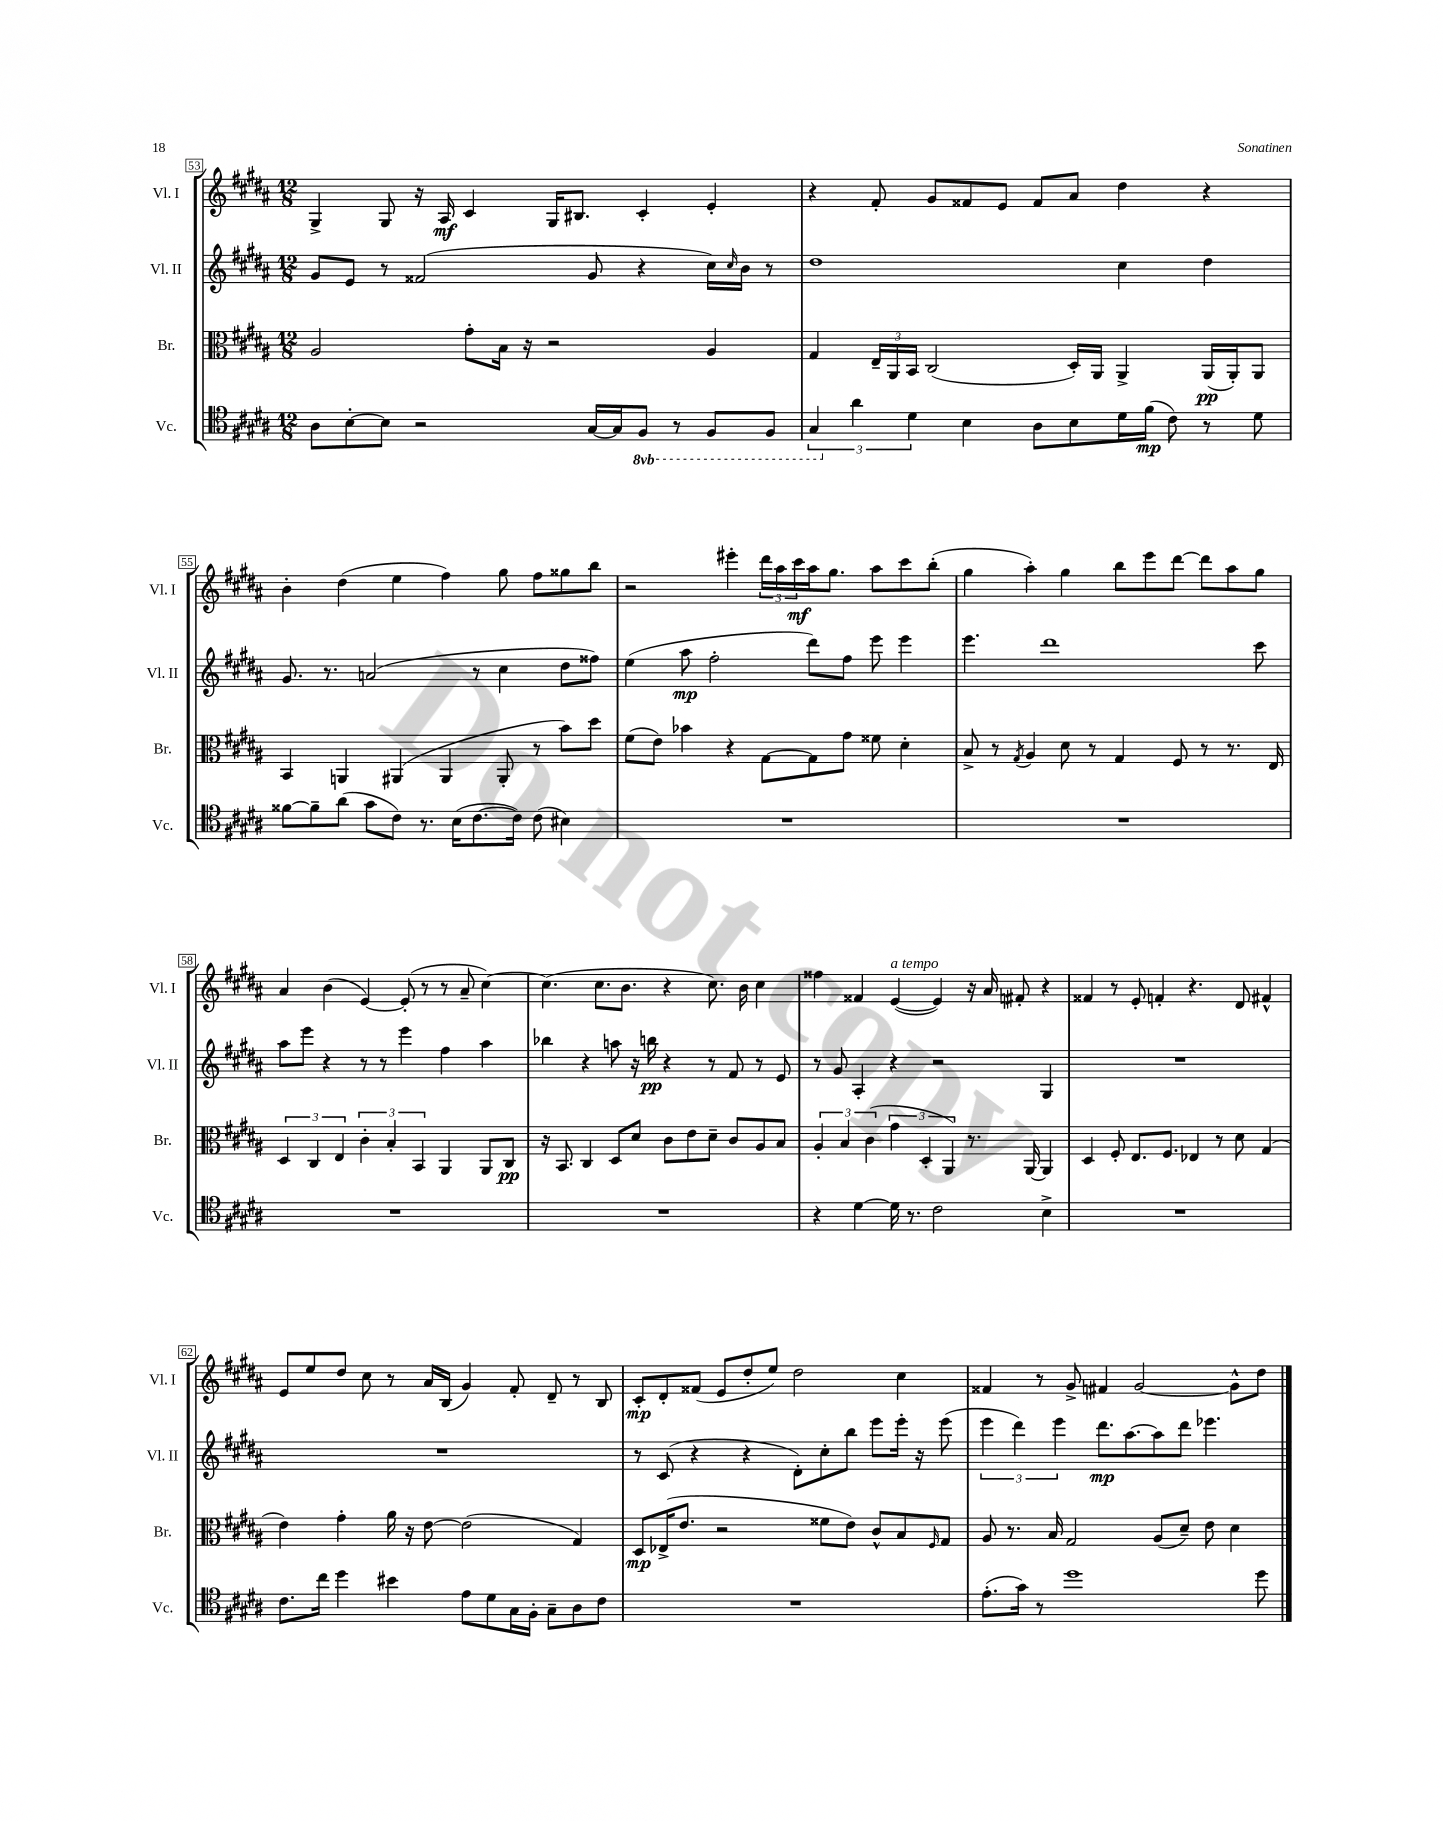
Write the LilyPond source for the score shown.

<<
\new StaffGroup <<
\new Staff = "s0" \with { instrumentName = "Vl. I" shortInstrumentName = "Vl. I" } {
    \clef treble \key b \major \numericTimeSignature \time 12/8
    gis4-> gis8 r16 ais16\mf cis'4 gis16 bis8. cis'4-. e'4-. |
    r4 fis'8-. gis'8 fisis'8 e'8 fisis'8 ais'8 dis''4 r4 |
    b'4-. dis''4( e''4 fis''4) gis''8 fis''8 gisis''8 b''8 |
    r2 eis'''4-. \tuplet 3/2 { dis'''16 ais''16 cis'''16\mf } ais''16 gis''8. ais''8 cis'''8 b''8-.( |
    gis''4 ais''4-.) gis''4 b''8 e'''8 dis'''8~ dis'''8 ais''8 gis''8 |
    ais'4 b'4( e'4~) e'8-.( r8 r8 ais'8-- cis''4~) |
    cis''4.( cis''8. b'8. r4 cis''8.) b'16 cis''4 |
    fisis''4 fisis'4 e'4~^\markup { \italic "a tempo" }( e'4) r16 ais'16 fis'8-. r4 |
    fisis'4 r8 e'8-. f'4-. r4. dis'8 fis'4-^ |
    e'8 e''8 dis''8 cis''8 r8 ais'16 b16( gis'4) fis'8-. dis'8-- r8 b8 |
    cis'8-.\mp dis'8-. fisis'8( e'8 dis''8-. e''8) dis''2 cis''4 |
    fisis'4 r8 gis'8-> fis'4 gis'2~ gis'8-^ dis''8 \bar "|." |
}
\new Staff = "s1" \with { instrumentName = "Vl. II" shortInstrumentName = "Vl. II" } {
    \clef treble \key b \major \numericTimeSignature \time 12/8
    gis'8 e'8 r8 fisis'2( gis'8 r4 cis''16) \grace { cis''16 } b'16 r8 |
    dis''1 cis''4 dis''4 |
    gis'8. r8. a'2( r8 cis''4 dis''8 fisis''8) |
    e''4( ais''8\mp fis''2-. dis'''8) fis''8 e'''8 e'''4 |
    e'''4. dis'''1 cis'''8 |
    ais''8 e'''8 r4 r8 r8 e'''4 fis''4 ais''4 |
    bes''4 r4 a''8 r16 b''16\pp r4 r8 fis'8 r8 e'8 |
    r8 gis'8 ais4-. r4 r2 gis4 |
    R1. |
    R1. |
    r8 cis'8( r4 r4 dis'8-.) cis''8-. b''8 e'''8 e'''16-. r16 e'''8( |
    \tuplet 3/2 { e'''4 dis'''4) e'''4 } dis'''8.\mp ais''8.~ ais''8 dis'''8 ees'''4. \bar "|." |
}
\new Staff = "s2" \with { instrumentName = "Br." shortInstrumentName = "Br." } {
    \clef alto \key b \major \numericTimeSignature \time 12/8
    ais2 gis'8-. b16 r16 r2 ais4 |
    gis4 \tuplet 3/2 { e16-- ais,16 b,16 } cis2( dis16-.) ais,16 ais,4-> ais,16\pp( ais,16-.) ais,8 |
    b,4 a,4 ais,4( ais,4 ais,8-. r8 b'8) dis''8 |
    fis'8( e'8) bes'4 r4 gis8~ gis8 gis'8 fisis'8 dis'4-. |
    b8-> r8 \acciaccatura { gis8 } ais4 dis'8 r8 gis4 fis8 r8 r8. e16 |
    \tuplet 3/2 { dis4 cis4 e4 } \tuplet 3/2 { cis'4-. b4-. b,4 } ais,4 ais,8 cis8\pp |
    r16 b,8. cis4 dis8 dis'8 cis'8 e'8 dis'8-- cis'8 ais8 b8 |
    \tuplet 3/2 { ais4-. b4 cis'4( } \tuplet 3/2 { gis'4 dis4-. ais,4) } r8. ais,16~ ais,4 |
    dis4 fis8-. e8. fis8. ees4 r8 dis'8 gis4( |
    e'4) gis'4-. ais'16 r16 e'8~ e'2( gis4) |
    dis8\mp ees16->( e'8. r2 fisis'8 e'8) cis'8-^ b8 \grace { fis16 } gis8 |
    ais8 r8. b16 gis2 ais8( dis'8--) e'8 dis'4 \bar "|." |
}
\new Staff = "s3" \with { instrumentName = "Vc." shortInstrumentName = "Vc." } {
    \clef tenor \key b \major \numericTimeSignature \time 12/8 \set Staff.ottavationMarkups = #ottavation-simple-ordinals
    ais8 b8~-. b8 r2 gis16~ gis16 \ottava #-1 fis,8 r8 fis,8 fis,8 |
    \tuplet 3/2 { gis,4 \ottava #0 ais'4 dis'4 } b4 ais8 b8 dis'16 fis'16\mp( cis'8) r8 dis'8 |
    fisis'8~ fisis'8-- ais'8( gis'8 cis'8) r8. b16( cis'8.~ cis'16) cis'8( bis4) |
    R1. |
    R1. |
    R1. |
    R1. |
    r4 dis'4~ dis'16 r8. cis'2 b4-> |
    R1. |
    cis'8. cis''16 dis''4 bis'4 e'8 dis'8 gis16 fis16-. gis8-- ais8 cis'8 |
    R1. |
    e'8.-.( gis'16) r8 dis''1 dis''8 \bar "|." |
}
>>
>>
\layout { \context { \Score currentBarNumber = #53 \override BarNumber.stencil = #(make-stencil-boxer 0.1 0.3 ly:text-interface::print) } }
